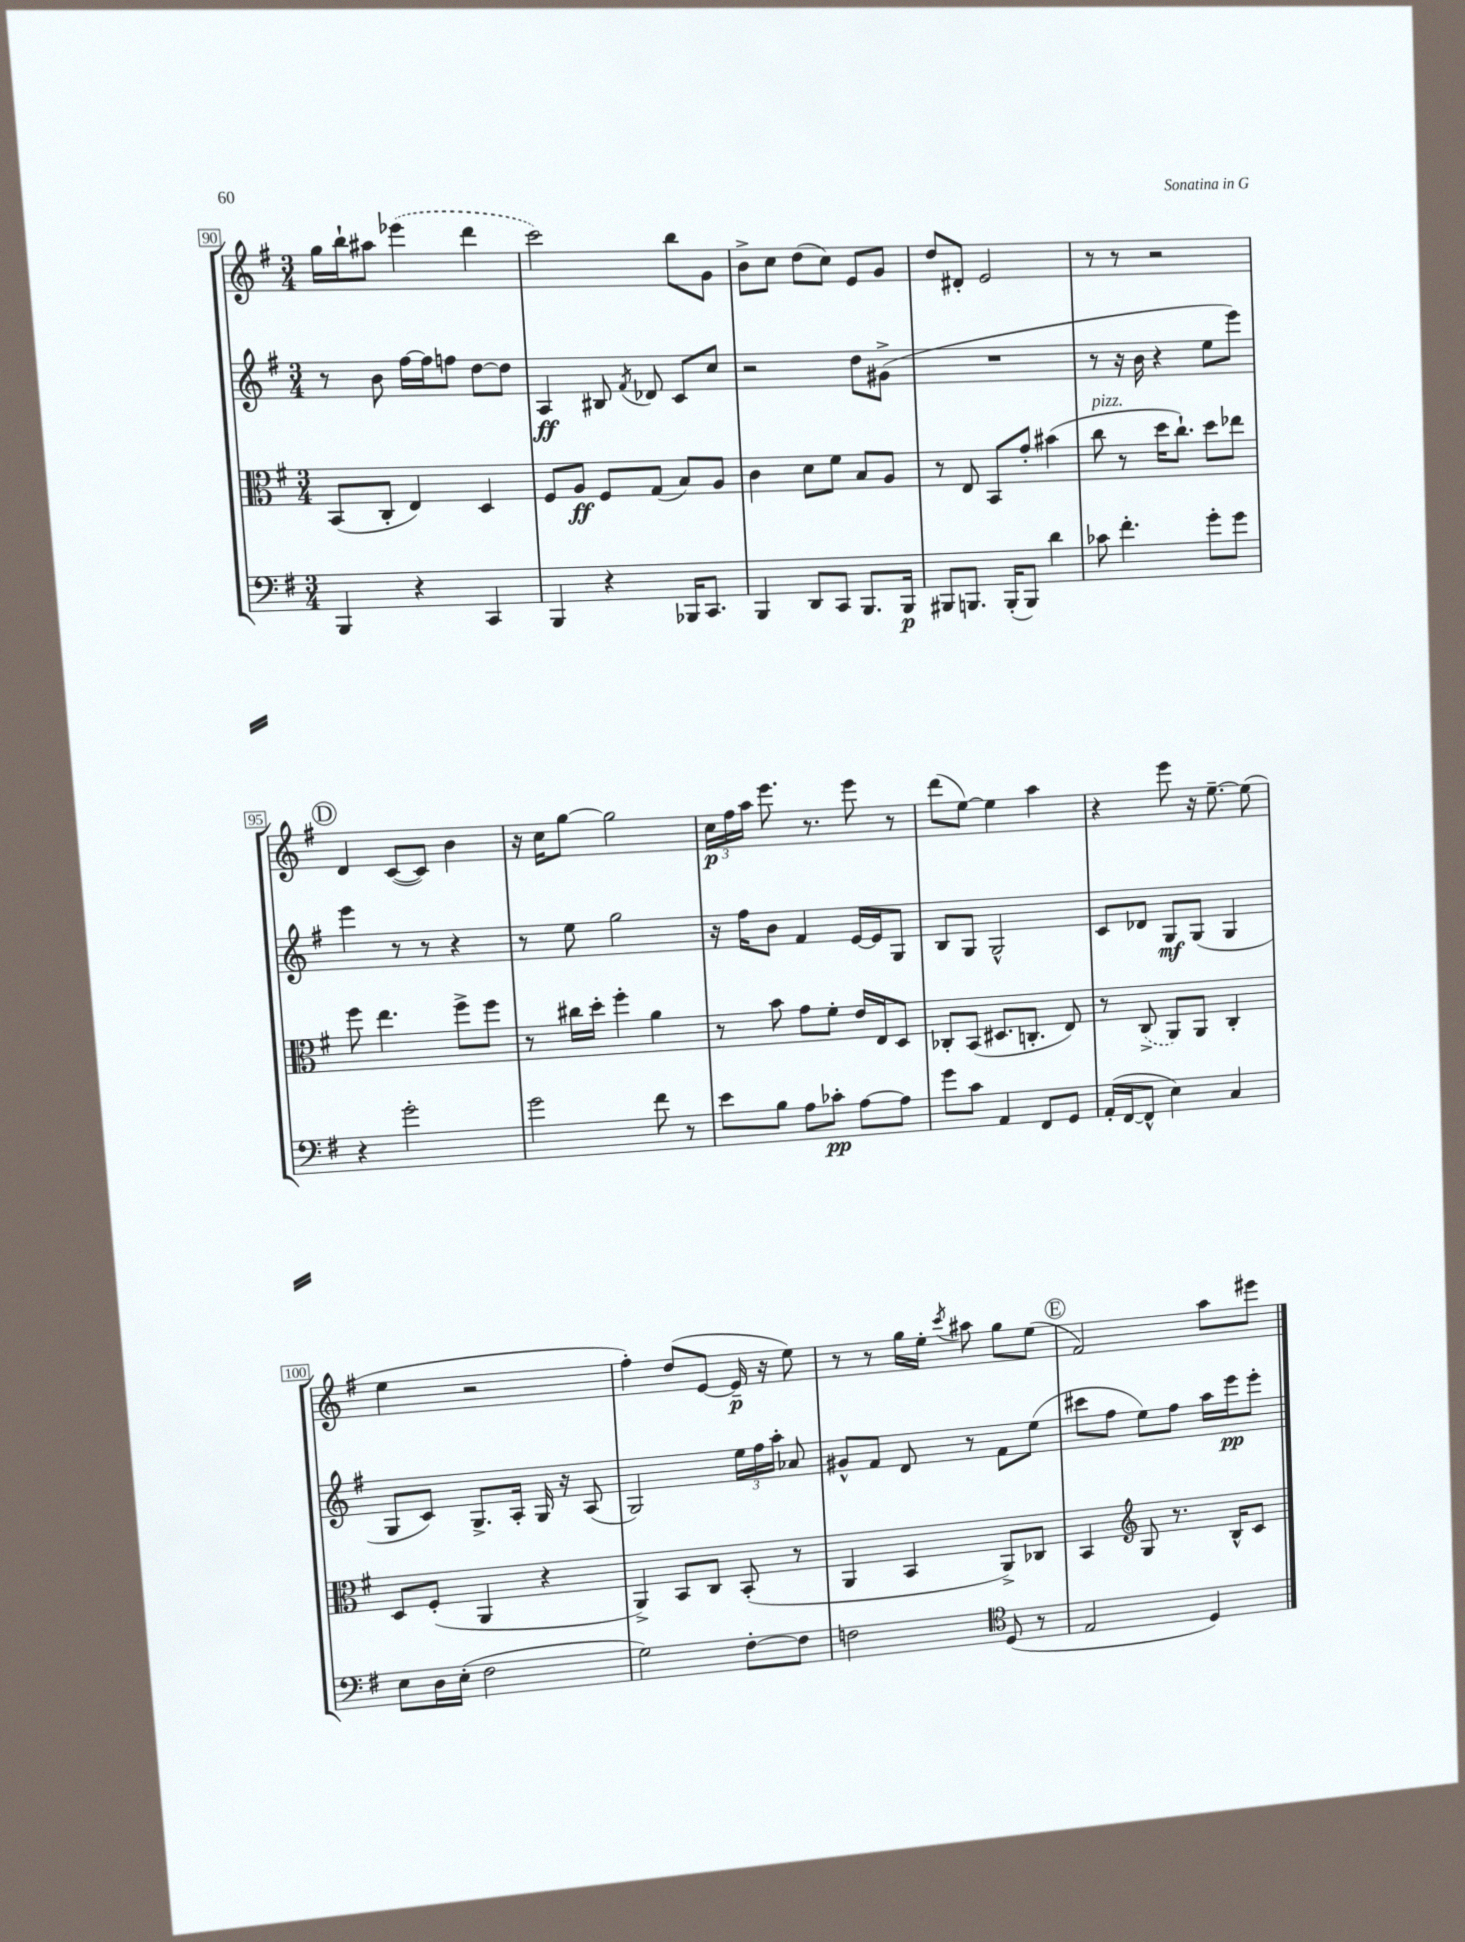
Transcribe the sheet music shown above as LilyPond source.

<<
\new StaffGroup <<
\new Staff = "s0" {
    \clef treble \key g \major \numericTimeSignature \time 3/4
    \autoBeamOff g''16[ b''16-! ais''8] \once \slurDashed ees'''4( d'''4 |
    c'''2) b''8[ g'8] |
    b'8[-> c''8] d''8[( c''8]) e'8[ g'8] |
    d''8[ dis'8]-. e'2 |
    r8 r8 r2 |
    \mark \markup { \circle "D" } d'4 c'8[~( c'8]) b'4 |
    r16 c''16[ g''8]~ g''2 |
    \tuplet 3/2 { c''16[\p fis''16 a''16] } e'''8. r8. e'''8 r8 |
    d'''8[( e''8]~) e''4 a''4 |
    r4 e'''8 r16 e''8.~-- e''8( |
    e''4 r2 |
    fis''4-.) d''8[( e'8]~ e'16--\p r16 e''8) |
    r8 r8 g''16[ e''16]-. \acciaccatura { c'''8 } ais''8 g''8[ e''8]( |
    \mark \markup { \circle "E" } fis'2) a''8[ eis'''8] \bar "|." |
}
\new Staff = "s1" {
    \clef treble \key g \major \numericTimeSignature \time 3/4
    \autoBeamOff r8 b'8 fis''16[~ fis''16 f''8] d''8[~ d''8] |
    a4\ff bis8 \acciaccatura { fis'8 } des'8 c'8[ c''8] |
    r2 d''8[ gis'8]->( |
    R2. |
    r8 r16 b'16 r4 e''8[ e'''8]) |
    \mark \markup { \circle "D" } e'''4 r8 r8 r4 |
    r8 e''8 g''2 |
    r16 fis''16[ b'8] fis'4 e'16[~ e'16 g8] |
    b8[ g8] g2-^ |
    c'8[ des'8] g8[\mf g8]( g4 |
    g8[ c'8]) g8.[-> a16]-. g16 r16 a8( |
    g2) \tuplet 3/2 { e''16[ fis''16 a''16]-. } aes'8 |
    gis'8[-^ fis'8] d'8 r8 fis'8[ e''8]( |
    \mark \markup { \circle "E" } cis'''8[ fis''8] e''8[) fis''8] a''16[ e'''16\pp e'''8]-. \bar "|." |
}
\new Staff = "s2" {
    \clef alto \key g \major \numericTimeSignature \time 3/4
    \autoBeamOff b,8[( c8]-. e4) d4 |
    fis8[ a8]\ff fis8[ g8]( b8[) a8] |
    c'4 d'8[ fis'8] b8[ a8] |
    r8 e8 b,8[ g'8]-. bis'4( |
    c''8^\markup { \italic "pizz." } r8 d''16[ c''8.]-!) d''8[ ees''8] |
    \mark \markup { \circle "D" } fis''8 e''4. fis''8[-> fis''8] |
    r8 cis''16[ d''16]-. fis''4-. a'4 |
    r8 b'8 g'8[ fis'8]-. e'16[ e16 d8] |
    ces8[-. b,8]( dis8.[ c8.]-. e8) |
    r8 \once \slurDashed c8->( a,8[) a,8] c4-. |
    d8[ fis8]-.( a,4 r4 |
    a,4->) b,8[ c8] b,8-.( r8 |
    a,4 b,4 a,8[->) ces8] |
    \mark \markup { \circle "E" } b,4 \clef treble g8 r8. b16[-^ c'8] \bar "|." |
}
\new Staff = "s3" {
    \clef bass \key g \major \numericTimeSignature \time 3/4
    \autoBeamOff b,,4 r4 c,4 |
    b,,4 r4 bes,,16[ c,8.] |
    b,,4 d,8[ c,8] b,,8.[ b,,16]\p |
    bis,,8[ b,,8.] b,,16[-.( b,,8]) d'4 |
    ces'8 fis'4.-. g'8[-. g'8] |
    \mark \markup { \circle "D" } r4 g'2-. |
    g'2 fis'8 r8 |
    e'8[ b8] a8[ ces'8]-.\pp a8[~ a8] |
    g'8[ c'8] a,4 fis,8[ g,8] |
    a,16[-.( fis,16~ fis,8]-^ e4) c4 |
    e8[ d16 e16]-.( fis2 |
    g2) fis8[~-. fis8] |
    f2 \clef tenor d8( r8 |
    \mark \markup { \circle "E" } e2 d4) \bar "|." |
}
>>
>>
\layout { \context { \Score currentBarNumber = #90 \override BarNumber.stencil = #(make-stencil-boxer 0.1 0.3 ly:text-interface::print) } }
